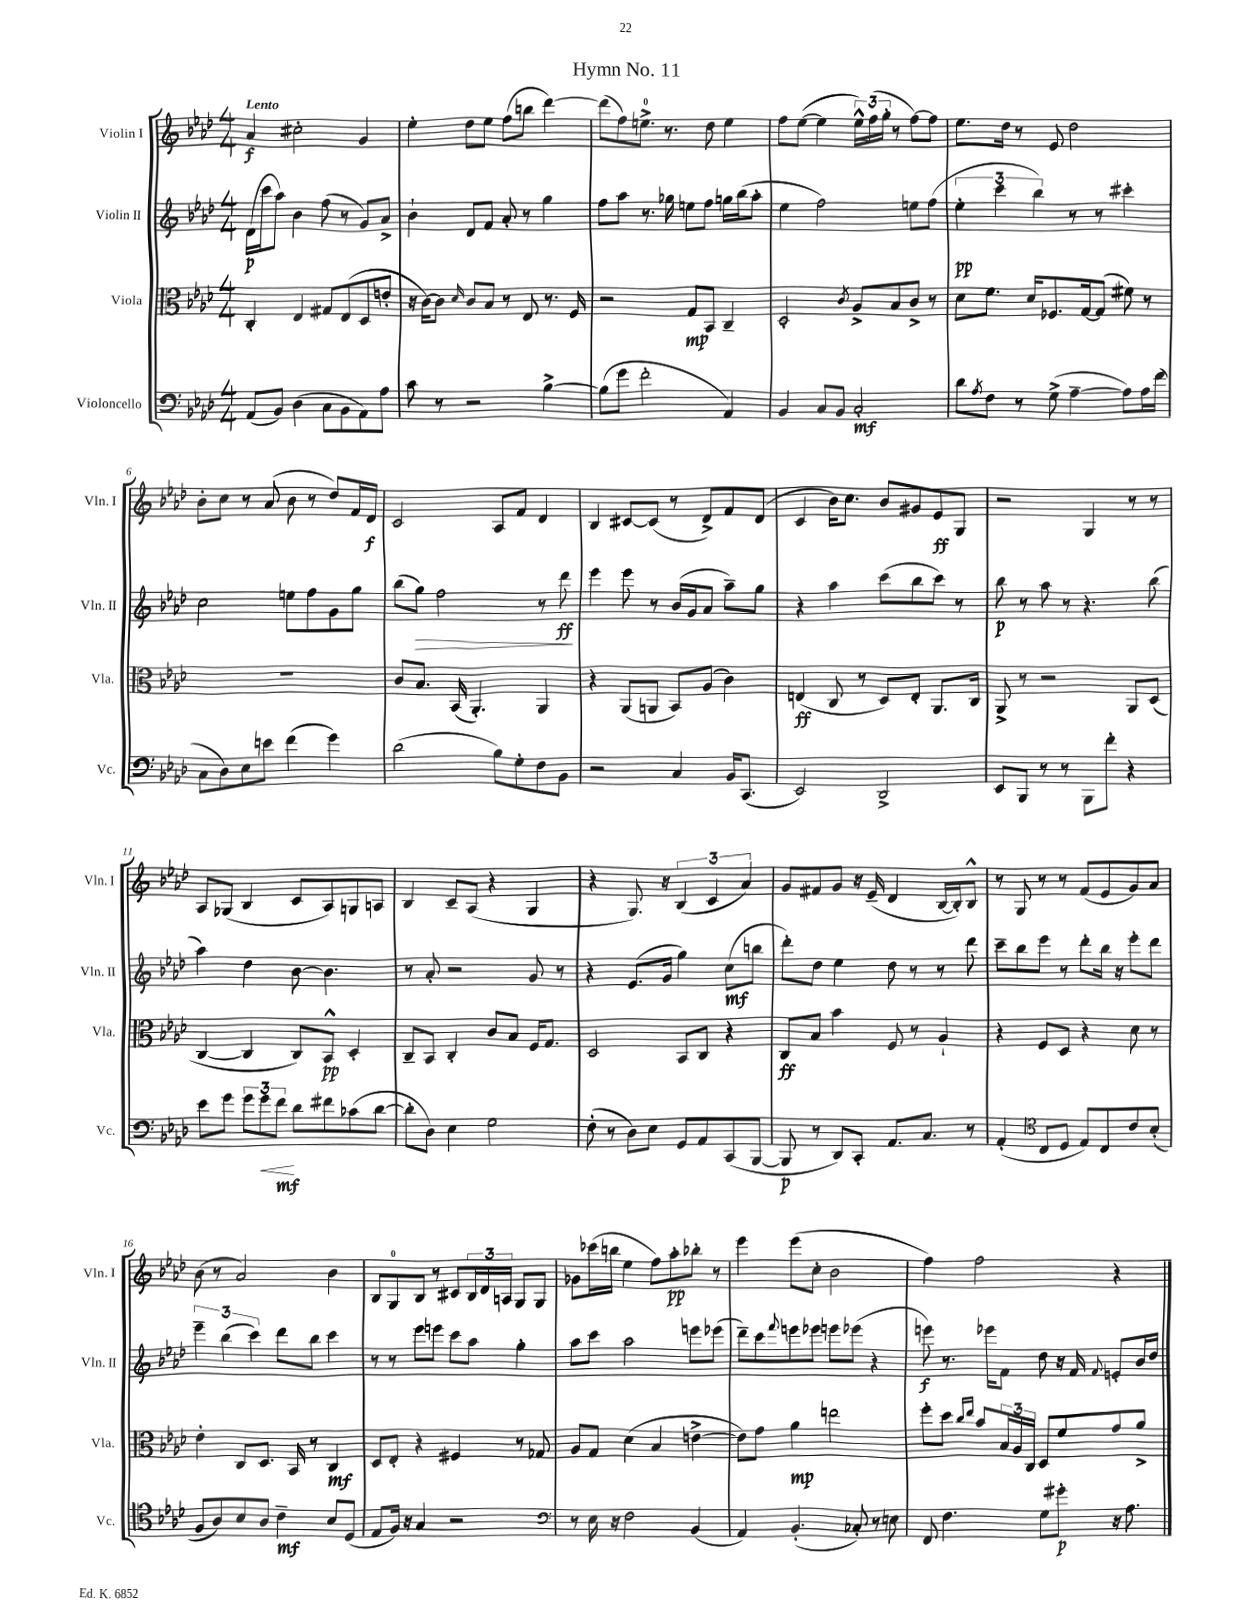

**kern	**kern	**kern	**kern
*staff4	*staff3	*staff2	*staff1
*clefF4	*clefC3	*clefG2	*clefG2
*k[b-e-a-d-]	*k[b-e-a-d-]	*k[b-e-a-d-]	*k[b-e-a-d-]
*M4/4	*M4/4	*M4/4	*M4/4
(8AA-	4C'	(16d-	4a-
.	.	16ccc	.
8BB-)	.	8aa-)	.
(4D-	4E-	4b-	2cc#'
8C	8G#	(8ff	.
8BB-	(8E-	8r	.
8AA-)	8D-	8g)	4g
8A-	8e'	8a-^	.
=	=	=	=
8c	16r	4b-`	4ee-'
.	[16c)	.	.
8r	8c]	.	.
.	16qqd-	.	.
2r	8c	8d-	8dd-
.	8B-	8f	8ee-
.	8r	8a-'	(8ff
.	8E-	8r	8bb
[4B-^	8.r	4gg	[4ddd-)
.	16F	.	.
=	=	=	=
(8B-]	2r	8ff	(8ddd-]
8g	.	8aa-	8ff)
2f'	.	8.r	8.ee^
.	.	16gg-	8.r
.	8G	8ee	.
.	8BB-	8ff	8dd-
4AA-)	4C~	16gg	4ee
.	.	(16bb-	.
.	.	8aa-'	.
=	=	=	=
4BB-	2D-'	4ee-	8ff
.	.	.	([8ee-
8C	.	2ff)	4ee-]
8BB-	.	.	.
.	8qc	.	.
2C'	8A-^	.	24ee-^^)
.	.	.	(24ff
.	.	.	24gg'
.	8B-	.	8r
.	8c^	8ee	[8ff)
.	8r	(8ff	8ff]
=	=	=	=
8d-	8d-	6ee-'	8.ee-
8qA-	.	.	.
8F	8.f	.	.
.	.	6ccc	.
.	.	.	16dd-
8r	.	.	8r
.	16d-	.	.
.	.	6bb-)	.
(8G^	8.F-	.	8e-
[4A-~	.	8r	2dd-
.	[16G	.	.
.	(8G]	8r	.
8A-])	8f#)	4ccc#'	.
16A-	8r	.	.
(16f	.	.	.
=	=	=	=
8C	1r	2cc	8b-'
8D-)	.	.	8cc
8E-	.	.	8r
8e	.	.	(8a-
(4f	.	8ee	8b-
.	.	8ff	8r
4g)	.	8g	8dd-)
.	.	8gg	16f
.	.	.	16d-
=	=	=	=
(2d-	8c	(8bb-	2c
.	8.B-	8gg)	.
.	.	2ff	.
.	(16BB-	.	.
.	4.AA-')	.	.
8B-)	.	.	8A-
8G'	.	.	8f
8F	4AA-	8r	4d-
8BB-	.	8ddd-	.
=	=	=	=
2r	4r	4eee-	4B-
.	(8AA-	8eee-	[8c#
.	8AA	8r	(8c#]
4C	8BB-)	(16b-	8r
.	.	16g	.
.	(8A-	8a-	8d-^)
16BB-	4c)	8aa-~)	8f
(8.CC	.	.	.
.	.	8gg	(8d-
=	=	=	=
2EE-)	(4E	4r	4c
.	8C	4aa-	16b-)
.	.	.	8.cc
.	8r	.	.
2DD-^	8D-)	(8ccc	8b-
.	8E'	8bb-	8g#
.	8.AA-	8ccc)	8e-
.	.	8r	8G
.	16C	.	.
=	=	=	=
8EE-	8AA-^	8bb-	2r
8BBB-	8r	8r	.
8r	2r	8aa-	.
8r	.	8r	.
8BBB-	.	4.r	4G
8f'	.	.	.
4r	8AA-	.	8r
.	(8D-	(8bb-	8r
=	=	=	=
8e-	[4C	4aa-)	8A-
8g	.	.	(8G-
12g	4C]	4dd-	4B-
12g	.	.	.
12f	.	.	.
8d-	8C)	[8b-	8c
8f#	8BB-^^	4.b-]	8A-)
(8c-	4D-'	.	8G
[8d-	.	.	8A
=	=	=	=
8d-']	8C~	8r	4B-
8D-)	8BB-	8a-'	.
4E-	4C'	2r	8c~
.	.	.	(8A-
2G	8c	.	4r
.	8B-	.	.
.	16F	8g	4G
.	8.G	.	.
.	.	8r	.
=	=	=	=
(8F'	2D-	4r	4r
8r	.	.	.
8D-)	.	(8.e-	8.G)
8E-	.	.	.
.	.	16g	16r
8GG	8BB-	4gg)	(6B-
8AA-	8C	.	.
.	.	.	6c
(8CC	4r	(8cc	.
.	.	.	6a-)
[8BBB-	.	8bb	.
=	=	=	=
8BBB-]	8C	8ddd-')	8g
8r	8B-	8dd-	8f#
8DD-)	4b-	4ee-	8g
8CC'	.	.	16r
.	.	.	(16e-~
8.AA-	8F	8dd-	4d-
.	8r	8r	.
8.C	.	.	.
.	4A-`	8r	[16B-
.	.	.	16B-'])
8r	.	8ddd-	8B-^^
=	=	=	=
(4AA-'	4r	8ccc~	8r
.	.	8bb-	8G
*clefC4	*	*	*
8C	8F	8eee-	8r
8D-	8D-	8r	8r
8E-)	4r	8ddd-'	(8f
8C	.	16bb-	8e-
.	.	16r	.
8c	8d-	8eee-'	8g)
(8B-'	8r	8ddd-	8a-
=	=	=	=
8F	4e-'	6eee-~	(8b-
8A-)	.	.	8r
.	.	(6bb-	.
8B-	8C	.	2a-)
.	.	6ccc)	.
8A-	8.D-	.	.
4c~	.	8ddd-	.
.	16BB-	.	.
.	8r	8bb-	.
8B-	4C	4ccc	4b-
(8D-	.	.	.
=	=	=	=
8E-	8D-	8r	8B-
16F)	8E-'	8r	8G
16r	.	.	.
4G	4r	8eee-	8B-
.	.	8eee	8r
2r	4F#	8ccc	8c#
.	.	8aa-	24B-
.	.	.	24d-
.	.	.	24A
.	8r	4gg'	8G
.	8G-	.	8G
=	=	=	=
*clefF4	*	*	*
8r	8A-	8aa-	8g-
16E-	8G	8ccc	(16ccc-
16r	.	.	16bb
2F	(4d-	2aa-	4ee-
.	4B-	.	8ff)
.	.	.	8aa-'
(4BB-	[4e^	8eee	8bb-'
.	.	(8eee-	8r
=	=	=	=
4AA-)	8e])	8ddd-~)	4eee-
.	8g	8ccc	.
.	.	8qqfff	.
(4.BB-'	4a-	8eee	(8eee-
.	.	8eee-	8cc'
.	2ee	8eee	2b-
8C-')	.	(8eee-	.
8r	.	4r	.
8E	.	.	.
=	=	=	=
8FF	8ff'	8eee)	4ff)
4.F	8dd-	8.r	.
.	16qqcc	.	.
.	16qqee-	.	.
.	8b-	.	2ff
.	.	16eee-	.
.	24B-	8f	.
.	24A-	.	.
.	24C	.	.
8G	8D-	8dd-	.
8g#'	8f	16r	.
.	.	16f	.
.	.	8qqf	.
16r	8g	8e'	4r
8.A-	.	.	.
.	8a-^	16b-	.
.	.	16dd-	.
==	==	==	==
*-	*-	*-	*-
